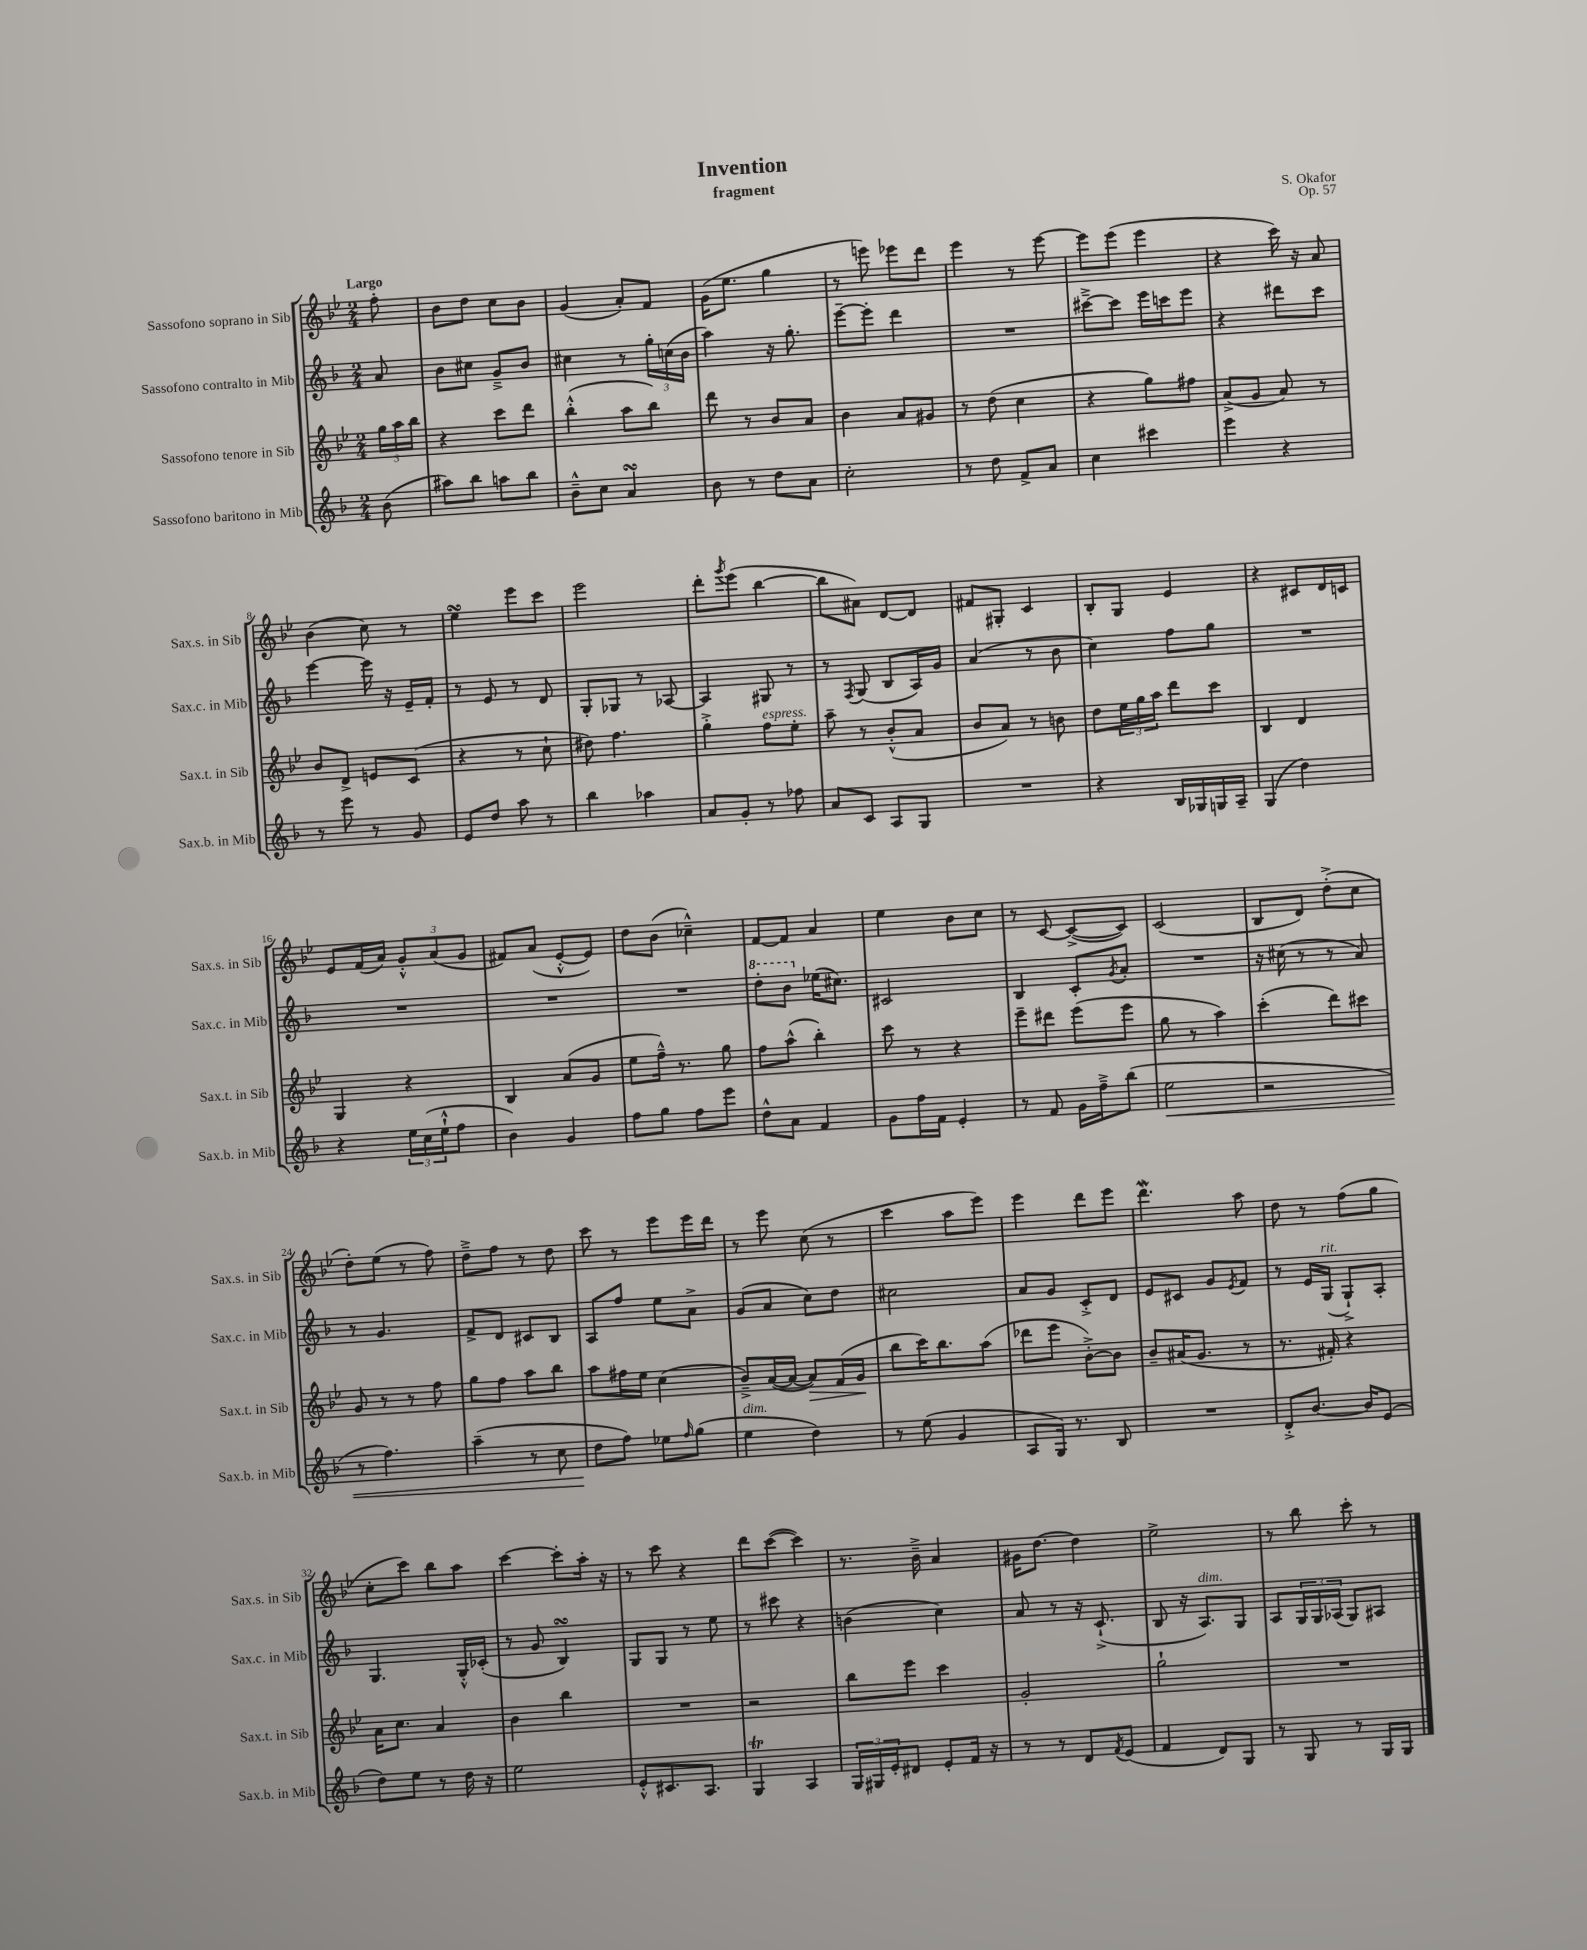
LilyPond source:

\header { title = "Invention" composer = "S. Okafor" subtitle = "fragment" opus = "Op. 57" }
<<
\new StaffGroup <<
\new Staff = "s0" \with { instrumentName = "Sassofono soprano in Sib" shortInstrumentName = "Sax.s. in Sib" } {
    \clef treble \key bes \major \numericTimeSignature \time 2/4 \partial 8 \tempo "Largo"
    f''8-. |
    bes'8 d''8 c''8 bes'8 |
    g'4( a'8-.) f'8 |
    g'16( ees''8. g''4 |
    r8 e'''8) ees'''8 d'''8 |
    ees'''4 r8 ees'''8~ |
    ees'''8 ees'''8( ees'''4 |
    r4 c'''16) r16 a'8 |
    bes'4( c''8) r8 |
    ees''4\turn ees'''8 c'''8 |
    ees'''2 |
    d'''8-. \acciaccatura { g'''8 } ees'''8( bes''4~ |
    bes''8 ais'8) d'8~ d'8 |
    fis'8 gis8-. c'4 |
    bes8-. g8 ees'4 |
    r4 cis'8 d'16 c'16 |
    ees'8 f'16( a'16) \tuplet 3/2 { g'8-.-^ a'8( g'8 } |
    fis'8) a'8( ees'8~-.-^ ees'8) |
    d''8 bes'8( ces''4---^) |
    f'8~ f'8 a'4 |
    ees''4 bes'8 c''8 |
    r8 c'8~ c'8~->( c'8) |
    c'2( |
    bes8 d'8) d''8-.->( c''8 |
    d''8-.) ees''8( r8 f''8) |
    d''8---> f''8 r8 d''8 |
    c'''8 r8 ees'''8 ees'''16 d'''16 |
    r8 ees'''8 c''8( r8 |
    c'''4 a''8 ees'''8) |
    ees'''4 d'''8 ees'''8 |
    d'''4.\mordent a''8 |
    d''8 r8 f''8( g''8 |
    c''8-. c'''8) bes''8 a''8 |
    c'''4~ c'''8-. a''16-. r16 |
    r8 c'''8 r4 |
    d'''8 c'''8~( c'''4) |
    r8. bes'16---> a'4 |
    gis'16 d''8.~ d''4 |
    ees''2-> |
    r8 bes''8 c'''8-. r8 \bar "|." |
}
\new Staff = "s1" \with { instrumentName = "Sassofono contralto in Mib" shortInstrumentName = "Sax.c. in Mib" } {
    \clef treble \key f \major \numericTimeSignature \time 2/4 \partial 8
    a'8 |
    bes'8 cis''8 g'8---> bes'8 |
    cis''4 r8 \tuplet 3/2 { g''16-. c''16( bes'16 } |
    a''4) r16 g''8.-. |
    e'''8~-- e'''8-. d'''4 |
    R2 |
    cis'''8~---> cis'''8 e'''16 c'''16 e'''8 |
    r4 dis'''8 c'''8 |
    e'''4~ e'''16 r16 e'16-- f'16-. |
    r8 e'8 r8 d'8 |
    g8-. ges8 r8 aes8~ |
    aes4 gis8 r8 |
    r8 \acciaccatura { f8 } g8( bes8 a16) g'16 |
    a'4( r8 bes'8 |
    c''4) f''8 g''8 |
    R2 |
    R2 |
    R2 |
    R2 |
    \ottava #1 d'''8-. bes''8 \ottava #0 ees''16( cis''8.) |
    cis'2 |
    bes4 c'8-. \acciaccatura { g'8 } a'8-. |
    R2 |
    r16 cis''16( r8 r8 a'8) |
    r8 g'4. |
    f'8-> d'8 cis'8 bes8 |
    a8 f''8 e''8 a'8-> |
    g'8( a'8 c''8) d''8 |
    cis''2 |
    a'8 g'8 c'8-.-> d'8 |
    e'8 cis'8 g'8 \acciaccatura { e'8 } f'8 |
    r8 e'16 g16^\markup { \italic "rit." }( g8-!->) a8-. |
    g4. g16-.-^ ces'16-.( |
    r8 g'8 bes4\turn) |
    g8 g8 r8 e''8 |
    r8 cis'''8 r4 |
    b'4( c''4) |
    a'8 r8 r16 c'8.-!->( |
    bes8 r16 a8.^\markup { \italic "dim." }) g8 |
    a8 \tuplet 3/2 { g16 g16 aes16( } g8) ais8 \bar "|." |
}
\new Staff = "s2" \with { instrumentName = "Sassofono tenore in Sib" shortInstrumentName = "Sax.t. in Sib" } {
    \clef treble \key bes \major \numericTimeSignature \time 2/4 \partial 8
    \tuplet 3/2 { g''16 a''16 bes''16 } |
    r4 c'''8 d'''8 |
    bes''4-.-^( a''8 bes''8) |
    d'''8 r8 bes'8 a'8 |
    bes'4 a'8 gis'8 |
    r8 d''8( c''4 |
    r4 g''8) fis''8 |
    a'8->( g'8 a'8) r8 |
    bes'8 d'8-> e'8 c'8( |
    r4 r8 c''8-! |
    dis''8) f''4. |
    g''4-.-> f''8^\markup { \italic "espress." } ees''8-. |
    a''8-- r8 bes'8-.-^( a'8 |
    bes'8 a'8) r8 b'8 |
    d''8 \tuplet 3/2 { ees''16 g''16 a''16 } d'''8 c'''8 |
    bes4 d'4 |
    g4 r4 |
    bes4 a'8( g'8 |
    ees''8 f''16---^) r8. g''8 |
    f''8 a''8-^( bes''4-.) |
    c'''8 r8 r4 |
    ees'''8-- dis'''8 ees'''8( ees'''8 |
    g''8 r8 a''4) |
    c'''4-.( d'''8) cis'''8 |
    g'8 r8 r8 f''8 |
    g''8 f''8 a''8 bes''8 |
    a''8 fis''16 ees''16 c''4( |
    bes'8--->) a'16~( a'16~ a'8\>) f'16( g'16\! |
    bes''8 c'''16) bes''8. a''8( |
    des'''8 ees'''8 bes'8~-.->) bes'8 |
    bes'8-- ais'16( g'8. r8 |
    r8. fis'16-.) r4 |
    a'16 c''8. a'4 |
    bes'4 bes''4 |
    R2 |
    r2 |
    bes''8 ees'''8 c'''4 |
    g'2-. |
    g''2-! |
    R2 \bar "|." |
}
\new Staff = "s3" \with { instrumentName = "Sassofono baritono in Mib" shortInstrumentName = "Sax.b. in Mib" } {
    \clef treble \key f \major \numericTimeSignature \time 2/4 \partial 8
    bes'8( |
    ais''8) bes''8 a''8 bes''8 |
    bes'8---^ c''8 a'4\turn |
    bes'8 r8 d''8 a'8 |
    c''2-. |
    r8 d''8 f'8-> a'8 |
    c''4 cis'''4 |
    e'''4 r4 |
    r8 e'''8 r8 g'8 |
    e'8 d''8 a''8 r8 |
    bes''4 aes''4 |
    a'8 g'8-. r8 fes''8 |
    a'8 c'8 a8 g8 |
    R2 |
    r4 bes16 ges16 g16 a16-- |
    g4( d''4) |
    r4 \tuplet 3/2 { e''16 c''16( e''16-!-^ } f''8 |
    bes'4) g'4 |
    f''8 g''8 f''8 e'''8 |
    d''8-^ a'8 f'4 |
    g'8 f''16 f'16 e'4-. |
    r8 f'8 g'16 f''16---> bes''8( |
    e''2\< |
    r2 |
    r8 f''4.) |
    a''4--( r8 c''8 |
    d''8\! f''8) ees''8 \grace { f''16 } g''8( |
    e''4^\markup { \italic "dim." } d''4) |
    r8 e''8( g'4 |
    a8 g16) r8. bes8 |
    R2 |
    d'8-.-> bes'8.~ bes'16 e'8( |
    d''8) e''8 r8 d''16 r16 |
    e''2 |
    e'8-.-^ cis'8. a8. |
    g4\trill a4 |
    \tuplet 3/2 { g16 gis16 e'16-. } dis'8 e'8-. f'16 r16 |
    r8 r8 d'8 \acciaccatura { f'8 } e'8( |
    f'4 d'8) g8 |
    r8 g8 r8 g16 g16 \bar "|." |
}
>>
>>
